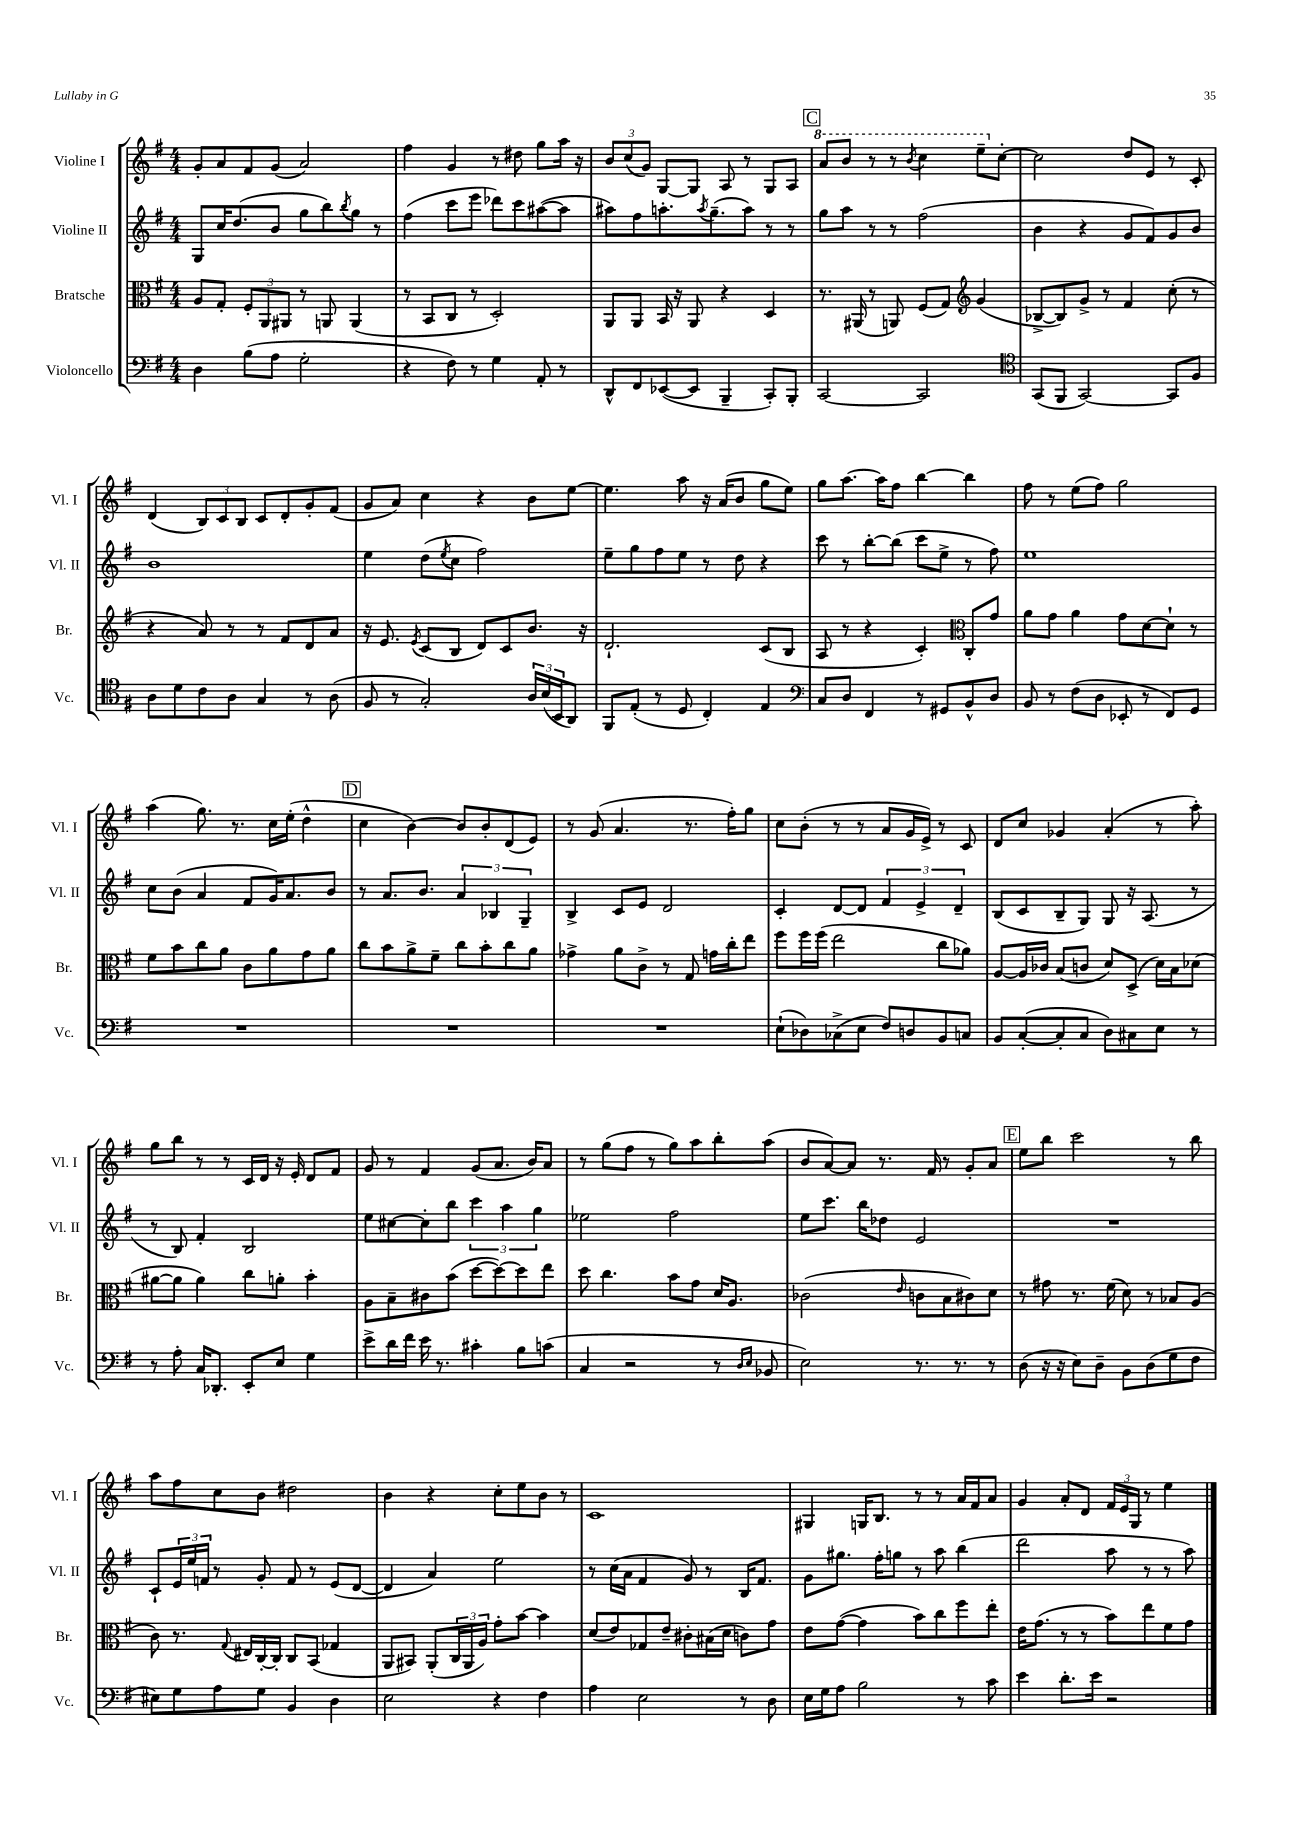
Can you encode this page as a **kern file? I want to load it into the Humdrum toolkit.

**kern	**kern	**kern	**kern
*staff4	*staff3	*staff2	*staff1
*clefF4	*clefC3	*clefG2	*clefG2
*k[f#]	*k[f#]	*k[f#]	*k[f#]
*M4/4	*M4/4	*M4/4	*M4/4
4D	8A	8G	8g'
.	8G'	16cc	8a
.	.	(8.dd	.
(8B	12F#'	.	8f#
.	12AA	.	.
8A	.	8b	(8g
.	12AA#	.	.
2G'	8r	8gg	2a)
.	8AA	8bb)	.
.	.	8qbb	.
.	(4AA	8gg	.
.	.	8r	.
=	=	=	=
4r	8r	(4ff#	4ff#
.	8BB	.	.
8F#)	8C	8ccc	4g
8r	8r	8eee	.
4G	2D')	8ddd-)	8r
.	.	8ccc	8dd#
8AA'	.	([8aa#	8gg
8r	.	8aa#]	16aa
.	.	.	16r
=	=	=	=
8DD^^	8AA	8aa#)	12b
.	.	.	(12cc
8FF#	8AA	8ff#	.
.	.	.	12g)
([8EE-	16BB	8.aa'	[8G
.	16r	.	.
8EE-]	8AA	.	8G]
.	.	8qaa	.
.	.	(8.gg~	.
4BBB~	4r	.	8A
.	.	8aa)	8r
8CC')	4D	8r	8G
8BBB'	.	8r	8A
=	=	=	=
[2CC	8.r	8gg	8aa
.	.	8aa	8bb
.	(16AA#	.	.
.	8r	8r	8r
.	8AA)	8r	8r
.	.	.	8qbb
2CC]	(8F#	(2ff#	4ccc
.	8G)	.	.
*	*clefG2	*	*
.	(4g	.	8eee~
.	.	.	[8cc'
=	=	=	=
*clefC4	*	*	*
(8GG	[8B-^	4b	2cc]
8FF#	8B-])	.	.
[2GG)	8g^	4r	.
.	8r	.	.
.	4f#	8g	8dd
.	.	8f#)	8e
8GG]	(8cc'	8g	8r
8F#	8r	8b	8c'
=	=	=	=
8A	4r	1b	(4d
8d	.	.	.
8c	8a)	.	12B)
.	.	.	12c
8A	8r	.	.
.	.	.	12B
4G	8r	.	8c
.	8f#	.	8d'
8r	8d	.	8g'
(8A	8a	.	(8f#
=	=	=	=
8F#	16r	4ee	8g
.	8.e	.	.
8r	.	.	8a)
.	8qe	.	.
2G')	(8c	(8dd	4cc
.	.	8qee	.
.	8B	8cc	.
.	8d)	2ff#)	4r
.	8c	.	.
24A	8.b	.	8b
(24B	.	.	.
24BB	.	.	.
8AA)	.	.	[8ee
.	16r	.	.
=	=	=	=
8FF#	2.d`	8ee~	4.ee]
(8E'	.	8gg	.
8r	.	8ff#	.
8D	.	8ee	8aa
4C')	.	8r	16r
.	.	.	(16a
.	.	8dd	8b
4E	(8c	4r	8gg
.	8B	.	8ee)
=	=	=	=
*clefF4	*	*	*
8C	8A	8ccc	8gg
8D	8r	8r	[8.aa
4FF#	4r	[8bb'	.
.	.	.	16aa]
.	.	(8bb]	8ff#
8r	4c')	8ccc	[4bb
8GG#	.	8ee^	.
*	*clefC3	*	*
8BB^^	8C'	8r	4bb]
8D	8g	8ff#)	.
=	=	=	=
8BB	8a	1ee	8ff#
8r	8g	.	8r
(8F#	4a	.	(8ee
8D	.	.	8ff#)
8EE-'	8g	.	2gg
8r	[8d	.	.
8FF#)	8d`]	.	.
8GG	8r	.	.
=	=	=	=
1r	8f#	8cc	(4aa
.	8b	(8b	.
.	8cc	4a	8.gg)
.	8a	.	.
.	.	.	8.r
.	8c	8f#	.
.	8a	16g)	16cc
.	.	8.a	(16ee'
.	8g	.	4dd^^
.	8a	8b	.
=	=	=	=
1r	8cc	8r	4cc
.	8b	8.a	.
.	8a^	.	[4b)
.	.	8.b	.
.	8f#~	.	.
.	8cc	6a	8b]
.	8b'	.	8b'
.	.	6B-	.
.	8cc	.	(8d
.	.	6G~	.
.	8a	.	8e)
=	=	=	=
1r	4g-^	4B^	8r
.	.	.	(8g
.	8a	8c	4.a
.	8c^	8e	.
.	8r	2d	.
.	8G	.	8.r
.	16g	.	.
.	16cc'	.	16ff#')
.	8ee	.	8gg
=	=	=	=
(8E`	8ff#	4c'	8cc
8D-)	16ff#	.	(8b'
.	(16ff#	.	.
(8C-^	2ee	[8d	8r
8E	.	8d]	8r
8F#)	.	6f#	8a
8D	.	.	16g
.	.	6e^	.
.	.	.	16e^)
8BB	8cc	.	8r
.	.	6d~	.
8C	8a-)	.	8c
=	=	=	=
8BB	[8A	(8B	8d
([8C'	16A]	8c	8cc
.	16c-	.	.
8C']	(8B	8B~	4g-
8C	8c	8G)	.
8D)	8d)	8G	(4a'
8C#	(8D^	16r	.
.	.	(8.A	.
8E	16d)	.	8r
.	16B	.	.
8r	(8d-	8r	8aa')
=	=	=	=
8r	[8a#	8r	8gg
8A'	8a#]	8B)	8bb
16C	4a#)	4f#'	8r
8.DD-'	.	.	.
.	.	.	8r
8EE'	8cc	2B	16c
.	.	.	16d
8E	8a'	.	16r
.	.	.	16e'
4G	4b'	.	8d
.	.	.	8f#
=	=	=	=
8e^	8A	8ee	8g
16d	8B~	[8cc#	8r
16f#	.	.	.
16e	8c#	8cc#']	4f#
8.r	.	.	.
.	(8b	8bb	.
4c#'	[8dd	6ccc	(8g
.	8dd_)	.	8.a
.	.	6aa	.
8B	8dd]	.	.
.	.	.	16b)
.	.	6gg	.
(8c	8ee	.	8a
=	=	=	=
4C	8dd	2ee-	8r
.	4.cc	.	(8gg
2r	.	.	8ff#
.	.	.	8r
.	8b	2ff#	8gg)
.	8g	.	8aa
8r	16d	.	8bb'
.	8.A	.	.
16qqD	.	.	.
16qqE	.	.	.
8BB-	.	.	(8aa
=	=	=	=
2E)	(2c-	8ee	8b
.	.	8.ccc	[8a)
.	.	.	8a]
.	.	16bb	.
.	.	8dd-	8.r
.	16qqe	.	.
8.r	8c	2e	.
.	.	.	16f#
.	8B	.	8r
8.r	.	.	.
.	8c#)	.	8g'
8r	8d	.	8a
=	=	=	=
(8D	8r	1r	8ee
16r	8g#	.	8bb
16r	.	.	.
8E)	8.r	.	2ccc
8D~	.	.	.
.	(16f#	.	.
8BB	8d)	.	.
(8D	8r	.	.
8G	8B-	.	8r
8F#	(8A	.	8bb
=	=	=	=
8E#)	8c)	8c`	8aa
8G	8.r	24e	8ff#
.	.	24ee	.
.	.	24f	.
8A	.	8r	8cc
.	8qqG	.	.
.	16E#	.	.
8G	[16C'	8g'	8b
.	16C']	.	.
4BB	8C	8f	2dd#
.	(8BB	8r	.
4D	4G-	(8e	.
.	.	[8d	.
=	=	=	=
2E	8AA	4d]	4b
.	8BB#)	.	.
.	(8AA'	4a)	4r
.	24C	.	.
.	24AA	.	.
.	24A)	.	.
4r	8g'	2ee	8cc'
.	[8b	.	8ee
4F#	4b]	.	8b
.	.	.	8r
=	=	=	=
4A	(8d	8r	1c
.	8e)	(16cc	.
.	.	16a	.
2E	8G-	4f#	.
.	8e~	.	.
.	8c#'	8g)	.
.	(16B#	8r	.
.	16d	.	.
8r	8c)	16B	.
.	.	8.f#	.
8D	8g	.	.
=	=	=	=
16E	8e	8g	4G#
16G	.	.	.
8A	([8g	8.gg#	.
2B	4g]	.	16G
.	.	16ff#'	8.B
.	.	8gg	.
.	8b)	8r	8r
.	8cc	8aa	8r
8r	8ff#	(4bb	16a
.	.	.	16f#
8c	8ee'	.	8a
=	=	=	=
4e	16e	2ddd	4g
.	(8.g	.	.
8.d'	8r	.	8a'
.	8r	.	8d
16e	.	.	.
2r	8b)	8aa	24f#
.	.	.	24e
.	.	.	24G
.	8ee	8r	8r
.	8f#	8r	4ee
.	8g	8aa)	.
==	==	==	==
*-	*-	*-	*-
